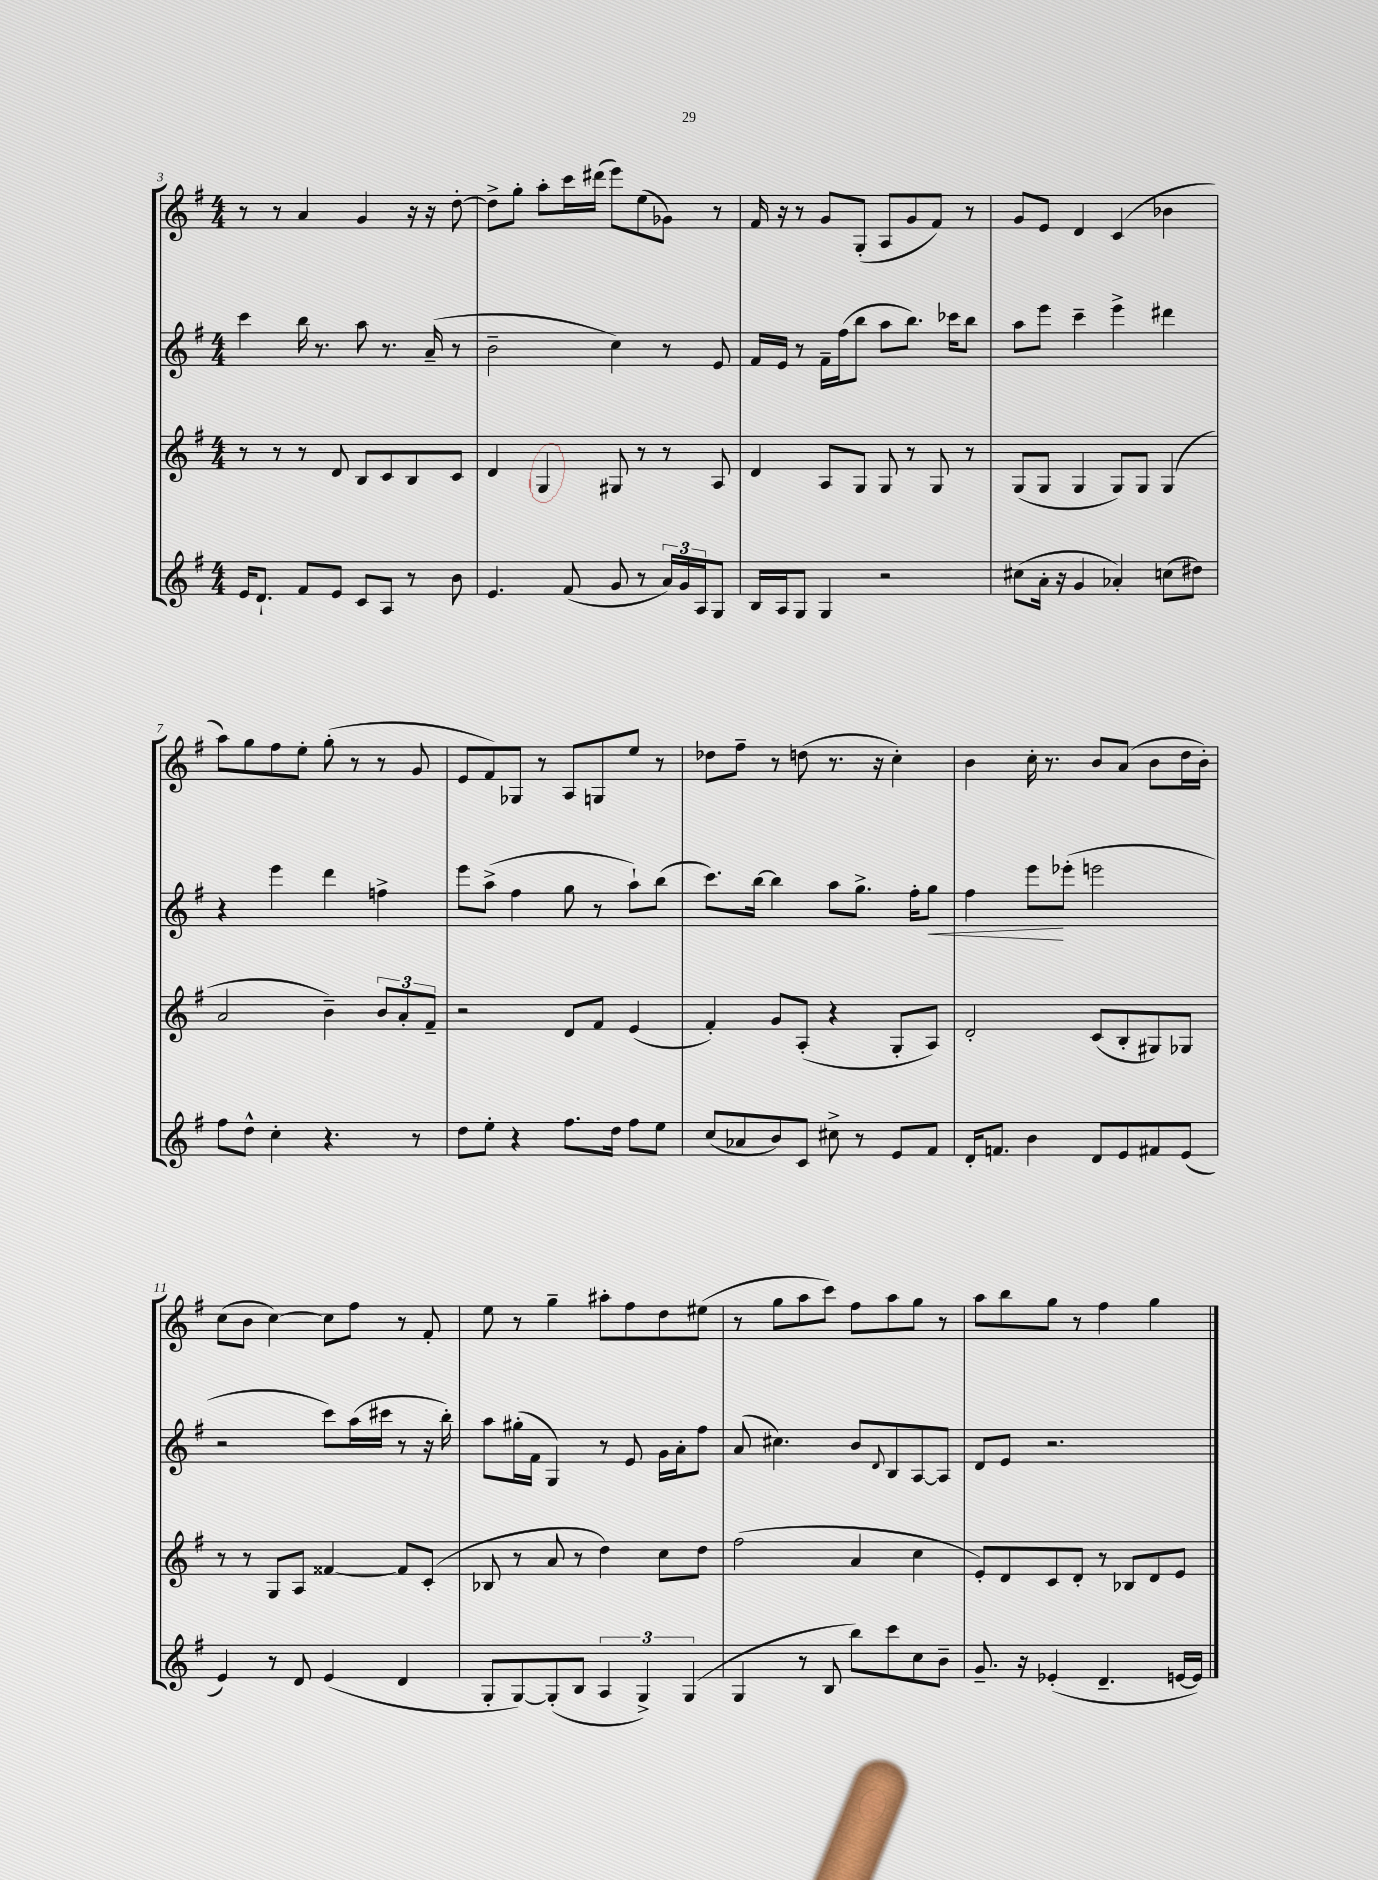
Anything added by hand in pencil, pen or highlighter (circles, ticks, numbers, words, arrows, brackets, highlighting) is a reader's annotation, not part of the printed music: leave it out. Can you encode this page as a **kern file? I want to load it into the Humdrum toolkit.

**kern	**kern	**kern	**kern
*staff4	*staff3	*staff2	*staff1
*clefG2	*clefG2	*clefG2	*clefG2
*k[f#]	*k[f#]	*k[f#]	*k[f#]
*M4/4	*M4/4	*M4/4	*M4/4
16e	8r	4ccc	8r
8.d`	.	.	.
.	8r	.	8r
8f#	8r	16bb	4a
.	.	8.r	.
8e	8d	.	.
8c	8B	8aa	4g
8A	8c	8.r	.
8r	8B	.	16r
.	.	(16a~	16r
8b	8c	8r	[8dd'
=	=	=	=
4.e	4d	2b~	8dd^]
.	.	.	8gg'
.	4G	.	8aa'
(8f#	.	.	16ccc
.	.	.	(16ddd#
8g	8G#	4cc)	8eee)
8r	8r	.	(8ee
24a)	8r	8r	8g-)
24g	.	.	.
24A	.	.	.
8G	8A	8e	8r
=	=	=	=
16B	4d	16f#	16f#
16A	.	16e	16r
8G	.	8r	8r
4G	8A	16f#~	8g
.	.	(16ff#	.
.	8G	8bb	(8G'
2r	8G	8aa	8A
.	8r	8.bb)	8g
.	8G	.	8f#)
.	.	16ccc-	.
.	8r	8bb	8r
=	=	=	=
(8cc#	(8G	8aa	8g
16a'	8G	8eee	8e
16r	.	.	.
4g	4G	4ccc~	4d
4a-')	8G)	4eee^	(4c
.	8G	.	.
(8cc	(4G	4ddd#	4b-
8dd#)	.	.	.
=	=	=	=
8ff#	2a	4r	8aa)
8dd^^	.	.	8gg
4cc'	.	4eee	8ff#
.	.	.	8ee'
4.r	4b~)	4ddd	(8gg'
.	.	.	8r
.	12b	4ff^	8r
.	12a'	.	.
8r	.	.	8g
.	12f#~	.	.
=	=	=	=
8dd	2r	8eee	8e
8ee'	.	(8aa^	8f#)
4r	.	4ff#	8G-
.	.	.	8r
8.ff#	8d	8gg	8A
.	8f#	8r	8G
16dd	.	.	.
8ff#	(4e	8aa`)	8ee
8ee	.	(8bb	8r
=	=	=	=
(8cc	4f#')	8.ccc)	8dd-
8a-	.	.	8ff#~
.	.	[16bb	.
8b)	8g	4bb]	8r
8c	(8A'	.	(8dd
8cc#^	4r	8aa	8.r
8r	.	8.gg^	.
.	.	.	16r
8e	8G'	.	4cc')
.	.	16ff#'	.
8f#	8A)	8gg	.
=	=	=	=
16d'	2d'	4ff#	4b
8.f	.	.	.
4b	.	8eee	16cc'
.	.	.	8.r
.	.	(8eee-'	.
8d	(8c	2eee	8b
8e	8B'	.	(8a
8f#	8G#)	.	8b
(8e	8G-	.	16dd
.	.	.	16b')
=	=	=	=
4e)	8r	2r	(8cc
.	8r	.	8b
8r	8G	.	[4cc)
8d	8A	.	.
(4e	[4f##	8ccc)	8cc]
.	.	(16aa	8ff#
.	.	16ccc#	.
4d	8f##]	8r	8r
.	(8c'	16r	8f#'
.	.	16bb')	.
=	=	=	=
8G'	8B-	8aa	8ee
[8G)	8r	(16gg#'	8r
.	.	16f#	.
(8G']	8a	4G)	4gg~
8B	8r	.	.
6A	4dd)	8r	8aa#'
.	.	8e	8ff#
6G^)	.	.	.
.	8cc	16g	8dd
.	.	16a'	.
(6G	.	.	.
.	8dd	8ff#	(8ee#
=	=	=	=
4G	(2ff#	(8a	8r
.	.	4.cc#)	8gg
8r	.	.	8aa
8B	.	.	8ccc)
8bb)	4a	8b	8ff#
.	.	8qqd	.
8ccc	.	8B	8aa
8cc	4cc	[8A	8gg
8b~	.	8A]	8r
=	=	=	=
8.g~	8e')	8d	8aa
.	8d	8e	8bb
16r	.	.	.
(4e-'	8c	2.r	8gg
.	8d'	.	8r
4.d~	8r	.	4ff#
.	8B-	.	.
.	8d	.	4gg
[16e	8e	.	.
16e])	.	.	.
==	==	==	==
*-	*-	*-	*-
